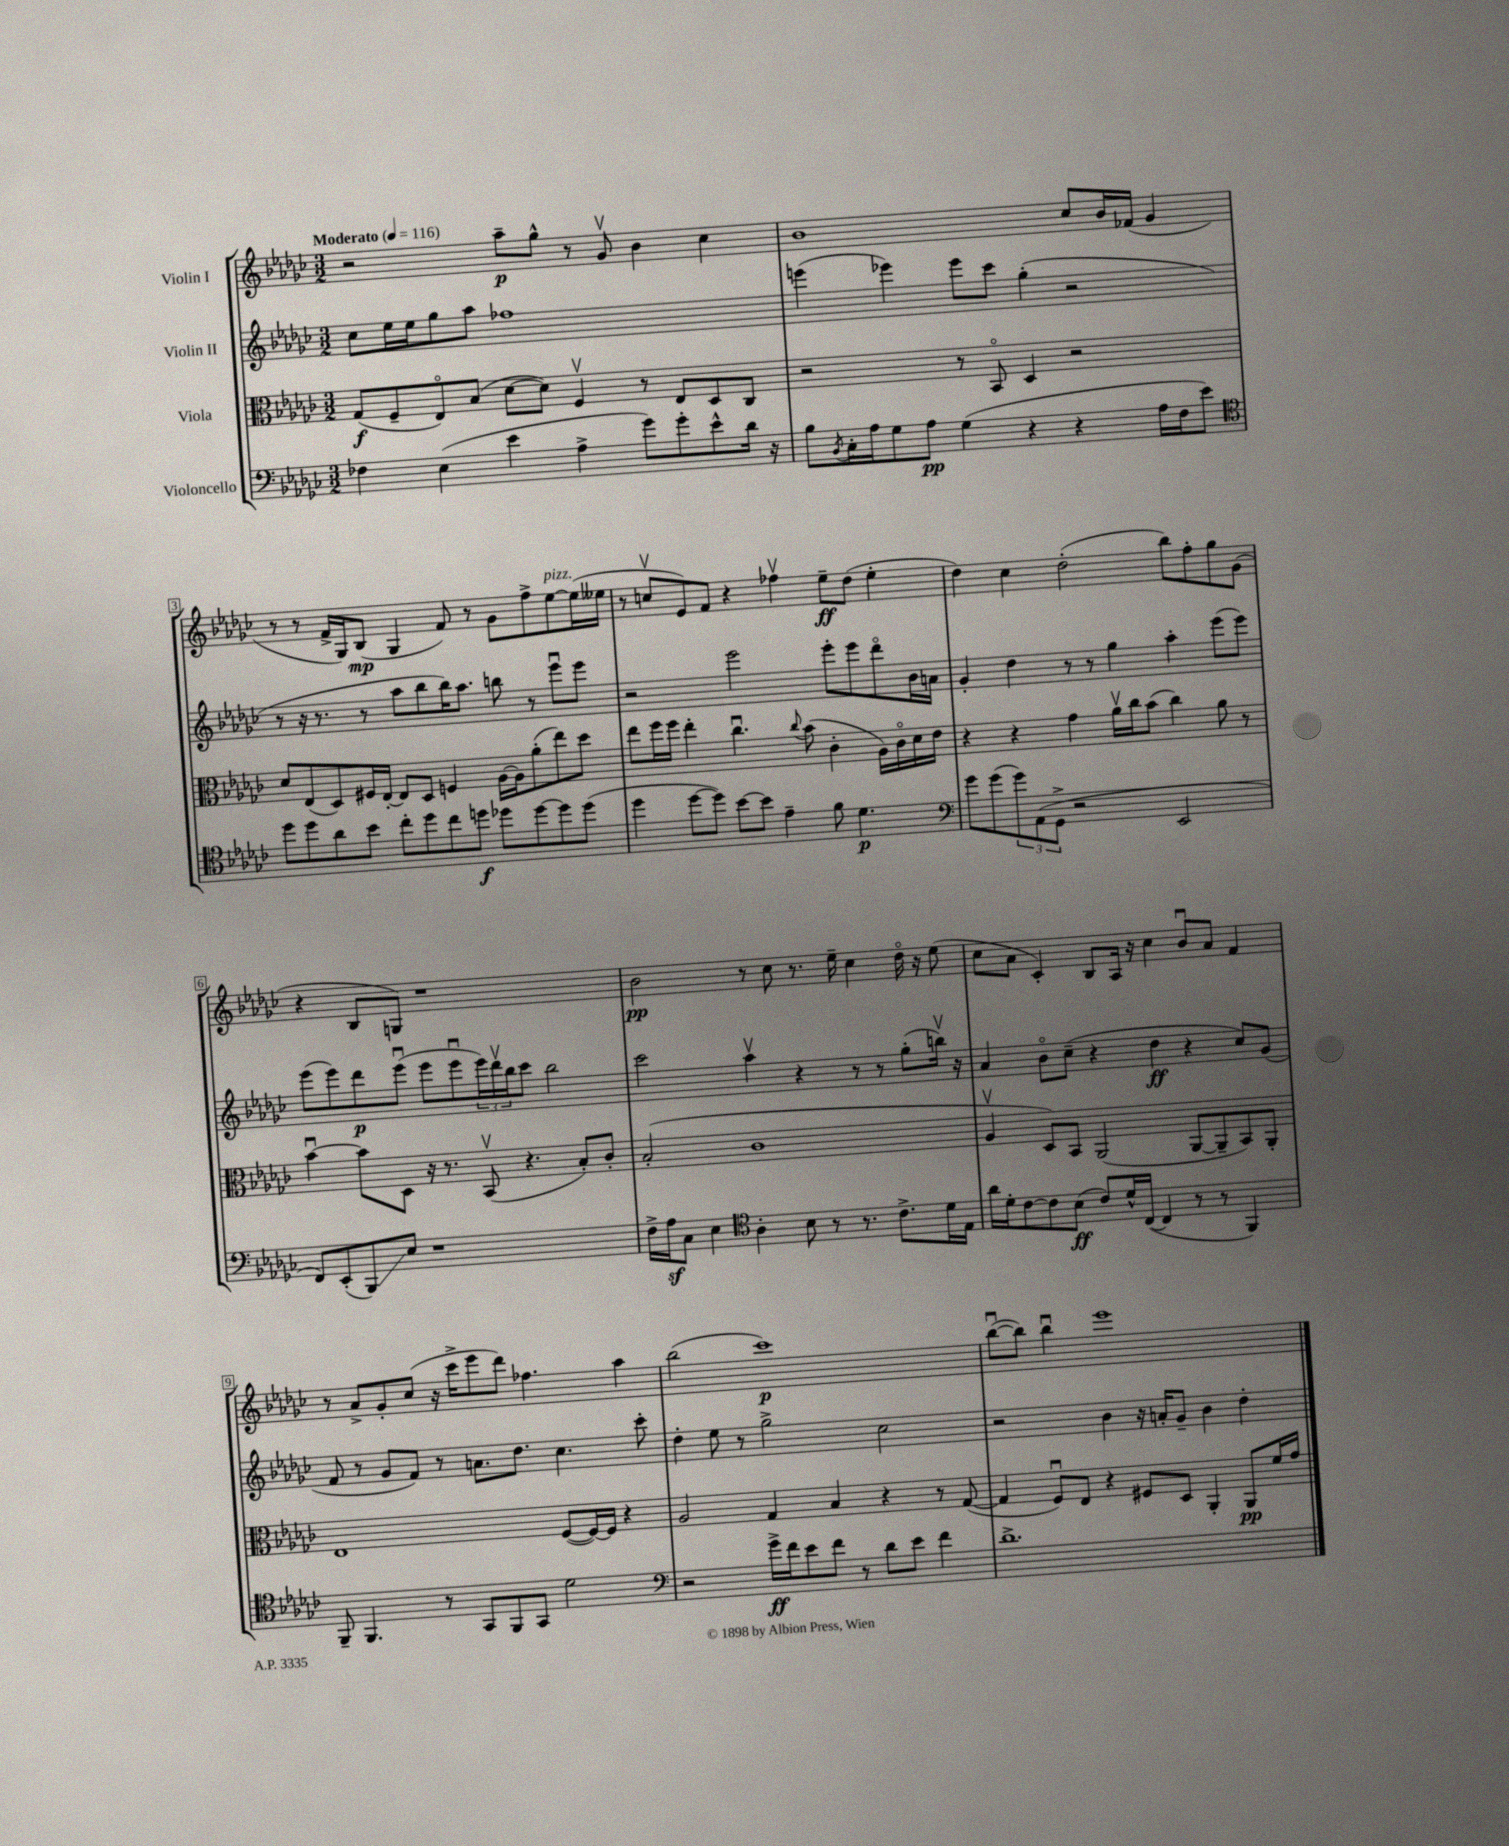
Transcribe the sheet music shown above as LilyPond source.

<<
\new StaffGroup <<
\new Staff = "s0" \with { instrumentName = "Violin I" } {
    \clef treble \key ges \major \numericTimeSignature \time 3/2 \tempo "Moderato" 4 = 116
    r2 aes''8--\p ges''8-^ r8 ges'8\upbow bes'4 ces''4 |
    bes'1 ces''8 bes'16 fes'16( ges'4 |
    r8 r8 f'16-> ges16) bes8\mp( ges4 f'8) r8 ges'8 f''8-> ees''8~^\markup { \italic "pizz." } ees''16( eeses''16 |
    r8 c''8\upbow ees'8) f'8 r4 fes''4\upbow ees''8--\ff des''8( ees''4-. |
    des''4) ces''4 des''2-.( bes''8) f''8-. ges''8 ges'8( |
    r4 bes8 g8) r1 |
    bes'2\pp r8 ces''8 r8. ees''16-- ces''4 des''16\flageolet r16 ees''8( |
    ces''8 aes'8 ces'4-.) bes8 aes16 r16 ces''4 bes'8\downbow aes'8 f'4 |
    r8 aes'8-> ges'8-. ces''8( r16 ces'''16-> ees'''8 des'''8) fes''4. aes''4 |
    bes''2( ces'''1\p) |
    bes''8~\downbow( bes''8) bes''4\downbow ees'''1 \bar "|." |
}
\new Staff = "s1" \with { instrumentName = "Violin II" } {
    \clef treble \key ges \major \numericTimeSignature \time 3/2
    ces''8 ees''16 ees''16 ges''8 aes''8 fes''1 |
    e'''4( ees'''4) ees'''8 ces'''8 ges''4-.( r2 |
    r8 r16 r8. r8 aes''8 bes''8 bes''16) aes''8. b''8 r8 ees'''8\downbow ees'''8 |
    r2 ees'''2 ees'''8-. ees'''8 des'''8\flageolet bes'16 a'16 |
    ges'4-. des''4 r8 r8 ges''4 aes''4-. ees'''8( ees'''8) |
    ees'''8( ees'''8) des'''8\p ees'''8\downbow( ees'''8 ees'''8\downbow \tuplet 3/2 { ees'''16) des'''16\upbow bes''16 } ces'''8 bes''2 |
    ces'''2 aes''4\upbow r4 r8 r8 ges''8-.( b''16\upbow) r16 |
    aes'4 bes'8\flageolet ces''8--( r4 des''4\ff r4 ces''8) ges'8( |
    f'8 r8 ges'8 f'8) r8 a'8. des''8. ces''4. ces'''8-. |
    des''4-. ees''8 r8 ges''2-> ces''2 |
    r2 bes'4 r16 a'16-. ges'8-- bes'4 des''4-. \bar "|." |
}
\new Staff = "s2" \with { instrumentName = "Viola" } {
    \clef alto \key ges \major \numericTimeSignature \time 3/2
    ges8\f( f8-- ees8\flageolet) bes8( des'8~ des'8) f4\upbow r8 ees8 des8 ces8 |
    r2 r8 bes,8\flageolet des4 r2 |
    des'8 ees8( des8) fis16 ees16~-. ees8 des8 f4 aes16~ aes16 aes'8-.( ees''8) des''8 |
    ees''8 f''16 f''16 ees''4-. ces''4.\downbow \appoggiatura { ces''8 } bes'8( ces'4-. aes16) ces'16\flageolet des'16 ees'16 |
    r4 r4 ges'4 aes'16\upbow ces''16 bes'8( ces''4) aes'8 r8 |
    bes'4~\downbow bes'8 des8 r16 r8. bes,8\upbow( r4. bes8-.) ces'8-. |
    bes2-.( ces'1 |
    aes4\upbow des8) bes,8 aes,2( aes,8~ aes,8-- bes,8) aes,8-. |
    ees1 f8~( f16~) f16 r4 |
    aes2 ges4 bes4 r4 r8 ges8~( |
    ges4 f8\downbow) ees8 r4 fis8 des8 aes,4-. aes,8\pp f'16 ges'16 \bar "|." |
}
\new Staff = "s3" \with { instrumentName = "Violoncello" } {
    \clef bass \key ges \major \numericTimeSignature \time 3/2
    fes4 ees4( ees'4 aes4-> ges'8) ges'8-. ees'8-^ des'16 r16 |
    bes8 \acciaccatura { bes,8 } ces16-. aes16 ges8 aes8\pp ges4( r4 r4 aes16 f16 ees'8) |
    \clef tenor des''8 des''8 aes'8 bes'8 ces''8-. des''8 ces''8 d''8\f des''8 des''8~ des''8 des''8( |
    des''4 des''8~ des''8) bes'8~ bes'8 ees'4-- f'8 des'4.\p |
    \clef bass ges'8 ges'8( \tuplet 3/2 { ges'8) aes,8( ges,8-> } r2 ees,2 |
    f,8) ees,8-.( bes,,8\glissando) ees8 r1 |
    f16-> aes16\sf ces8 ees4 \clef tenor aes4-. bes8 r8 r8. ces'8.-> des'16 ees16 |
    aes'16 des'16-. ces'8~ ces'8 bes8\ff( ces'8) des'16-^ ces16~( ces4 r8 r8 f,4) |
    f,8-- f,4. r8 ges,8 f,8 ges,8 des'2 |
    \clef bass r2 ges'16->\ff f'16 ees'8 f'8 r8 des'8 ees'8 f'4 |
    des'1.-> \bar "|." |
}
>>
>>
\layout { \context { \Score \override BarNumber.stencil = #(make-stencil-boxer 0.1 0.3 ly:text-interface::print) } }
